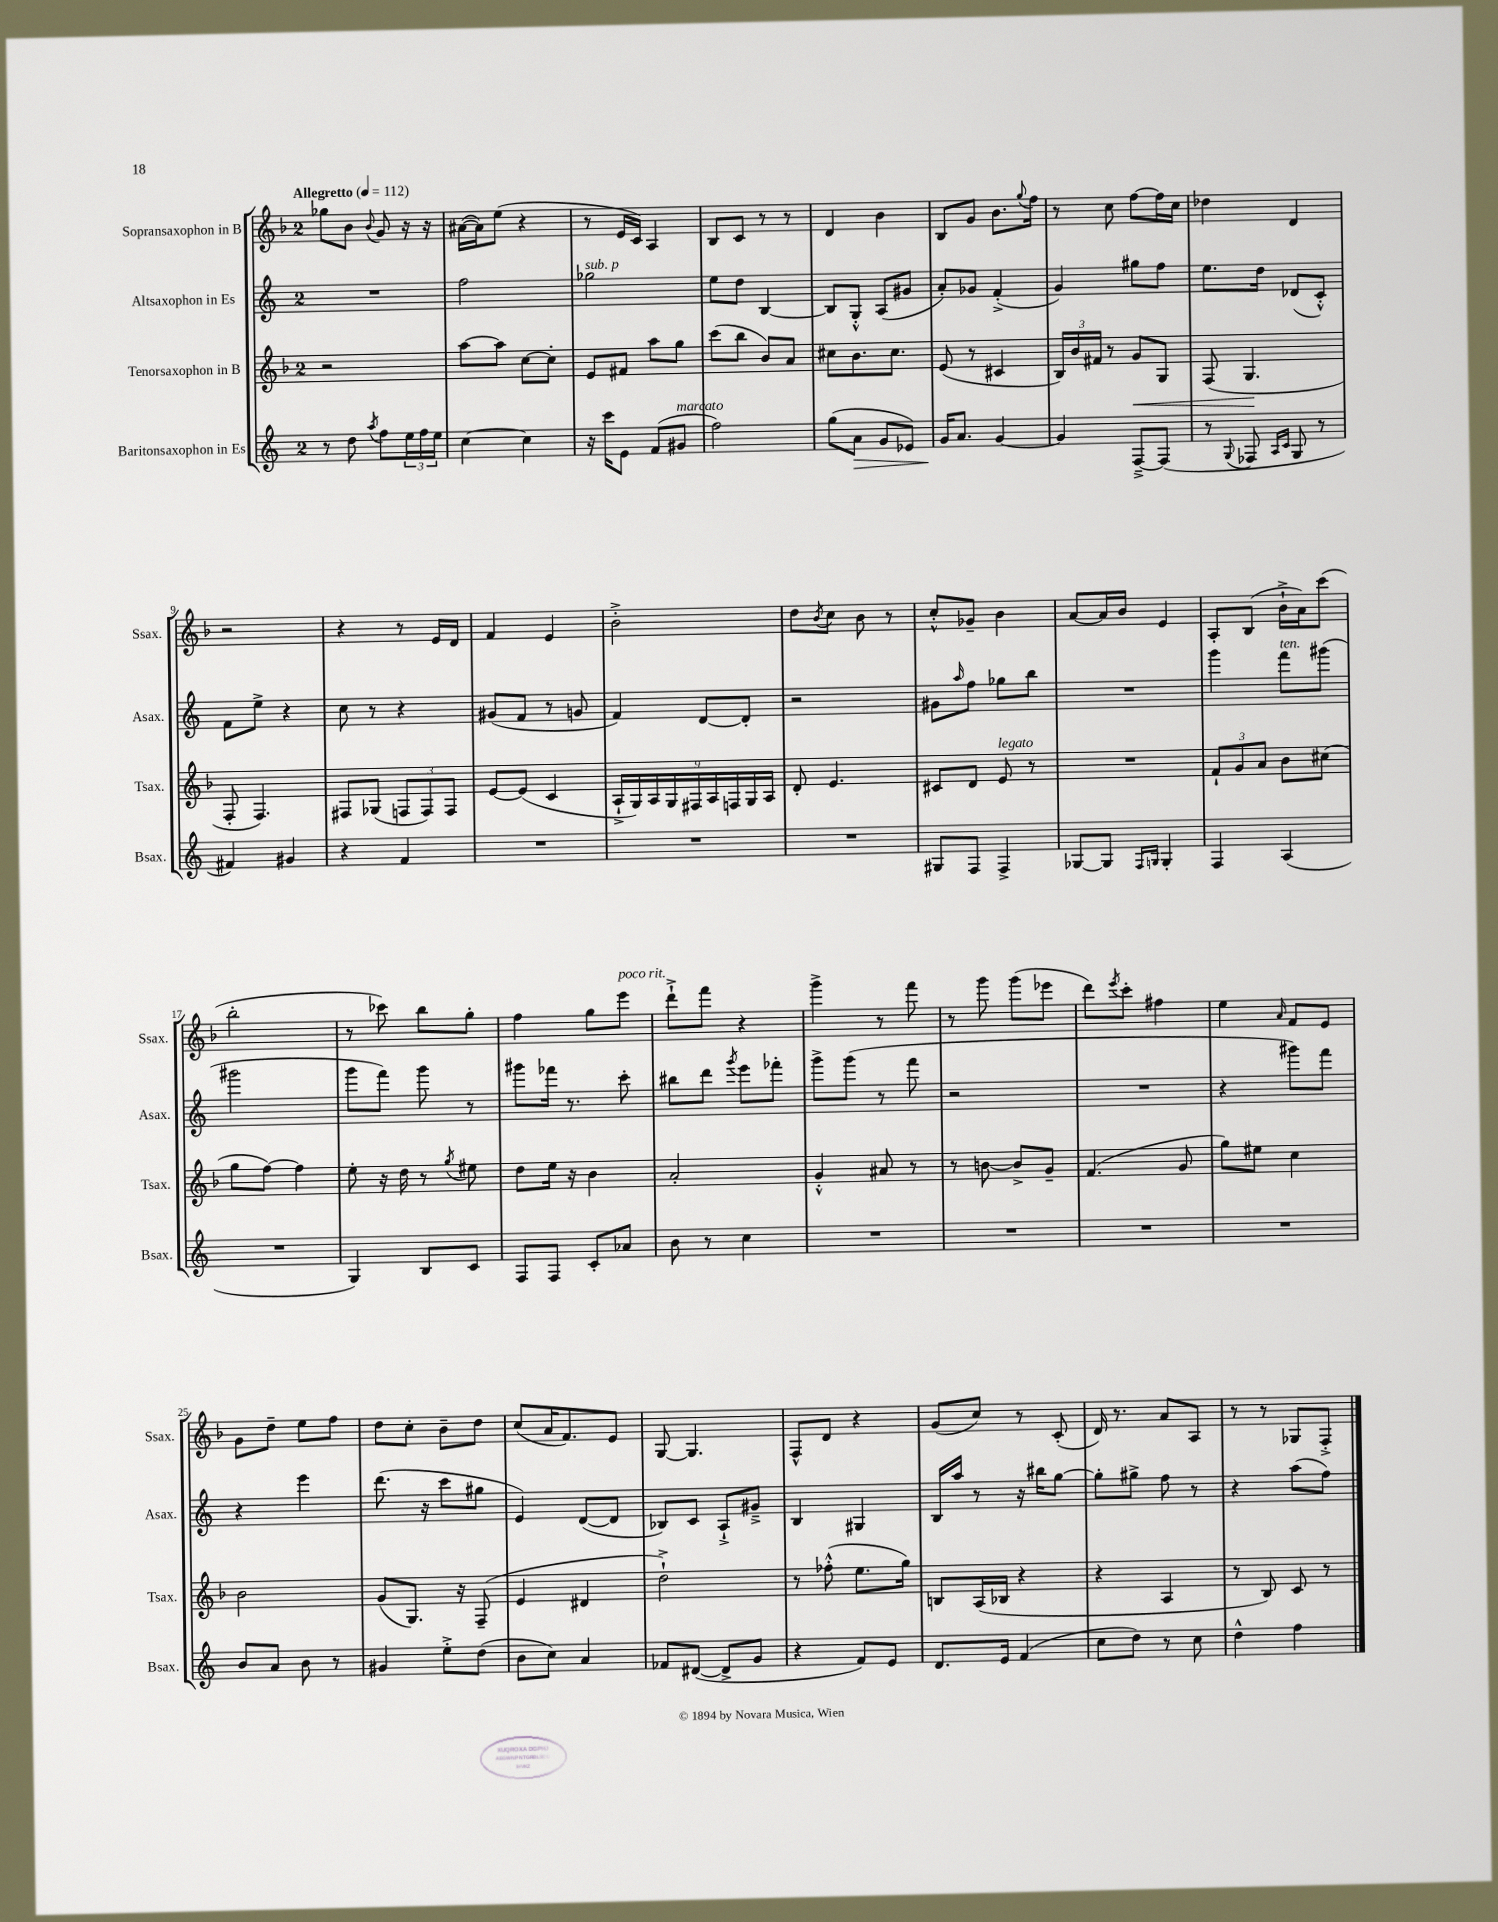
<<
\new StaffGroup <<
\new Staff = "s0" \with { instrumentName = "Sopransaxophon in B" shortInstrumentName = "Ssax." } {
    \clef treble \key f \major \once \override Staff.TimeSignature.style = #'single-digit \time 2/4 \tempo "Allegretto" 4 = 112
    ges''8 bes'8 \appoggiatura { bes'8 } g'8 r16 r16 |
    ais'16~( ais'16) e''8( r4 |
    r8 e'16 c'16) a4 |
    bes8 c'8 r8 r8 |
    d'4 bes'4 |
    bes8 g'8 bes'8. \appoggiatura { g''8 } f''16 |
    r8 c''8 f''8~ f''16 c''16 |
    des''4 d'4 |
    r2 |
    r4 r8 e'16 d'16 |
    f'4 e'4 |
    bes'2-.-> |
    d''8 \acciaccatura { bes'8 } c''8 bes'8 r8 |
    c''8-.-^ ges'8-- bes'4 |
    a'8~ a'16 bes'16 e'4 |
    a8-. bes8( bes'16-!-> a'16) c'''8( |
    bes''2-. |
    r8 ces'''8) bes''8 g''8-. |
    f''4 g''8 e'''8^\markup { \italic "poco rit." } |
    d'''8-!-> f'''8 r4 |
    g'''4-> r8 f'''8 |
    r8 g'''8 g'''8( ees'''8 |
    d'''8) \acciaccatura { e'''8 } c'''8-. fis''4 |
    e''4 \grace { a'16 } f'8 e'8 |
    g'8 d''8-- e''8 f''8 |
    d''8 c''8-. bes'8-- d''8 |
    c''8( a'16 f'8.) e'8 |
    g8~ g4. |
    f8-^ d'8 r4 |
    g'8( c''8) r8 c'8-.( |
    d'16) r8. a'8 a8 |
    r8 r8 ges8 f8-.-> \bar "|." |
}
\new Staff = "s1" \with { instrumentName = "Altsaxophon in Es" shortInstrumentName = "Asax." } {
    \clef treble \key c \major \once \override Staff.TimeSignature.style = #'single-digit \time 2/4
    R2 |
    f''2 |
    ges''2^\markup { \italic "sub. p" } |
    e''8 d''8 b4~ |
    b8 g8-.-^ a8( gis'8 |
    a'8-.) ges'8 f'4-.->( |
    g'4) gis''8 f''8 |
    e''8. d''16 des'8( c'8-.-^) |
    f'8 e''8-> r4 |
    c''8 r8 r4 |
    gis'8( f'8 r8 g'8 |
    f'4) d'8~ d'8-. |
    r2 |
    gis'8 \grace { a''16 } f''8 ges''8 b''8 |
    R2 |
    g'''4 f'''8^\markup { \italic "ten." } gis'''8( |
    gis'''2 |
    g'''8 f'''8) g'''8 r8 |
    gis'''8 fes'''16 r8. c'''8-. |
    bis''8 d'''8 \acciaccatura { g'''8 } e'''8 fes'''8-. |
    g'''8-> g'''8( r8 f'''8 |
    r2 |
    R2 |
    r4 gis'''8) f'''8 |
    r4 e'''4 |
    d'''8.( r16 c'''8 gis''8 |
    e'4) d'8~( d'8 |
    bes8) c'8 a8-!-> gis'8---> |
    b4 gis4 |
    b16 a''16 r8 r16 bis''16 g''8~ |
    g''8-. gis''8-> f''8 r8 |
    r4 a''8( f''8) \bar "|." |
}
\new Staff = "s2" \with { instrumentName = "Tenorsaxophon in B" shortInstrumentName = "Tsax." } {
    \clef treble \key f \major \once \override Staff.TimeSignature.style = #'single-digit \time 2/4
    r2 |
    a''8~ a''8 c''8~ c''8-. |
    e'8 fis'8 a''8 g''8 |
    c'''8( bes''8 bes'8) a'8 |
    cis''8 bes'8. cis''8. |
    e'8( r8 cis'4 |
    \tuplet 3/2 { bes16) bes'16 fis'16 } r8 g'8\< g8 |
    f8( g4.\! |
    f8-. f4.) |
    fis8 ges8( \tuplet 3/2 { f8 f8) f8 } |
    e'8~ e'8( c'4 |
    \tuplet 9/8 { a16-!-> g16) a16 g16 fis16 a16 f16 g16 a16 } |
    d'8-. e'4. |
    cis'8 d'8 e'8^\markup { \italic "legato" } r8 |
    R2 |
    \tuplet 3/2 { f'8-! g'8 a'8 } bes'8 cis''8( |
    g''8 f''8~) f''4 |
    e''8-. r16 d''16 r8 \acciaccatura { g''8 } eis''8 |
    d''8 e''16 r16 bes'4 |
    a'2-. |
    g'4-.-^ ais'8 r8 |
    r8 b'8~ b'8-> g'8-- |
    f'4.( g'8 |
    g''8) eis''8 c''4 |
    bes'2 |
    g'8( g8.) r16 f8--( |
    e'4 dis'4 |
    d''2-!->) |
    r8 fes''8-.-^( e''8. g''16) |
    b8 a16( bes16 r4 |
    r4 a4 |
    r8 bes8) c'8 r8 \bar "|." |
}
\new Staff = "s3" \with { instrumentName = "Baritonsaxophon in Es" shortInstrumentName = "Bsax." } {
    \clef treble \key c \major \once \override Staff.TimeSignature.style = #'single-digit \time 2/4
    r8 d''8 \acciaccatura { a''8 } f''8 \tuplet 3/2 { e''16 f''16 e''16 } |
    c''4~ c''4 |
    r16 c'''16 e'8 f'8( gis'8^\markup { \italic "marcato" } |
    f''2) |
    g''8( a'8\> g'8 ees'8) |
    g'16\! a'8. g'4~ |
    g'4 f8~---> f8( |
    r8 \appoggiatura { g8 } fes8 \grace { a16 c'16 } g8 r8 |
    fis'4) gis'4 |
    r4 f'4 |
    R2 |
    R2 |
    R2 |
    gis8 f8 f4-> |
    ges8~ ges8 \grace { f16 g16 } g4-. |
    f4 a4( |
    R2 |
    g4) b8 c'8 |
    f8 f8 c'8-. aes'8 |
    b'8 r8 c''4 |
    R2 |
    R2 |
    R2 |
    R2 |
    b'8 a'8 b'8 r8 |
    gis'4 e''8-.-> d''8( |
    b'8 c''8) a'4 |
    fes'8 dis'8~( dis'8-> g'8 |
    r4 f'8) e'8 |
    d'8. e'16 f'4( |
    c''8 d''8) r8 c''8 |
    d''4-^ f''4 \bar "|." |
}
>>
>>
